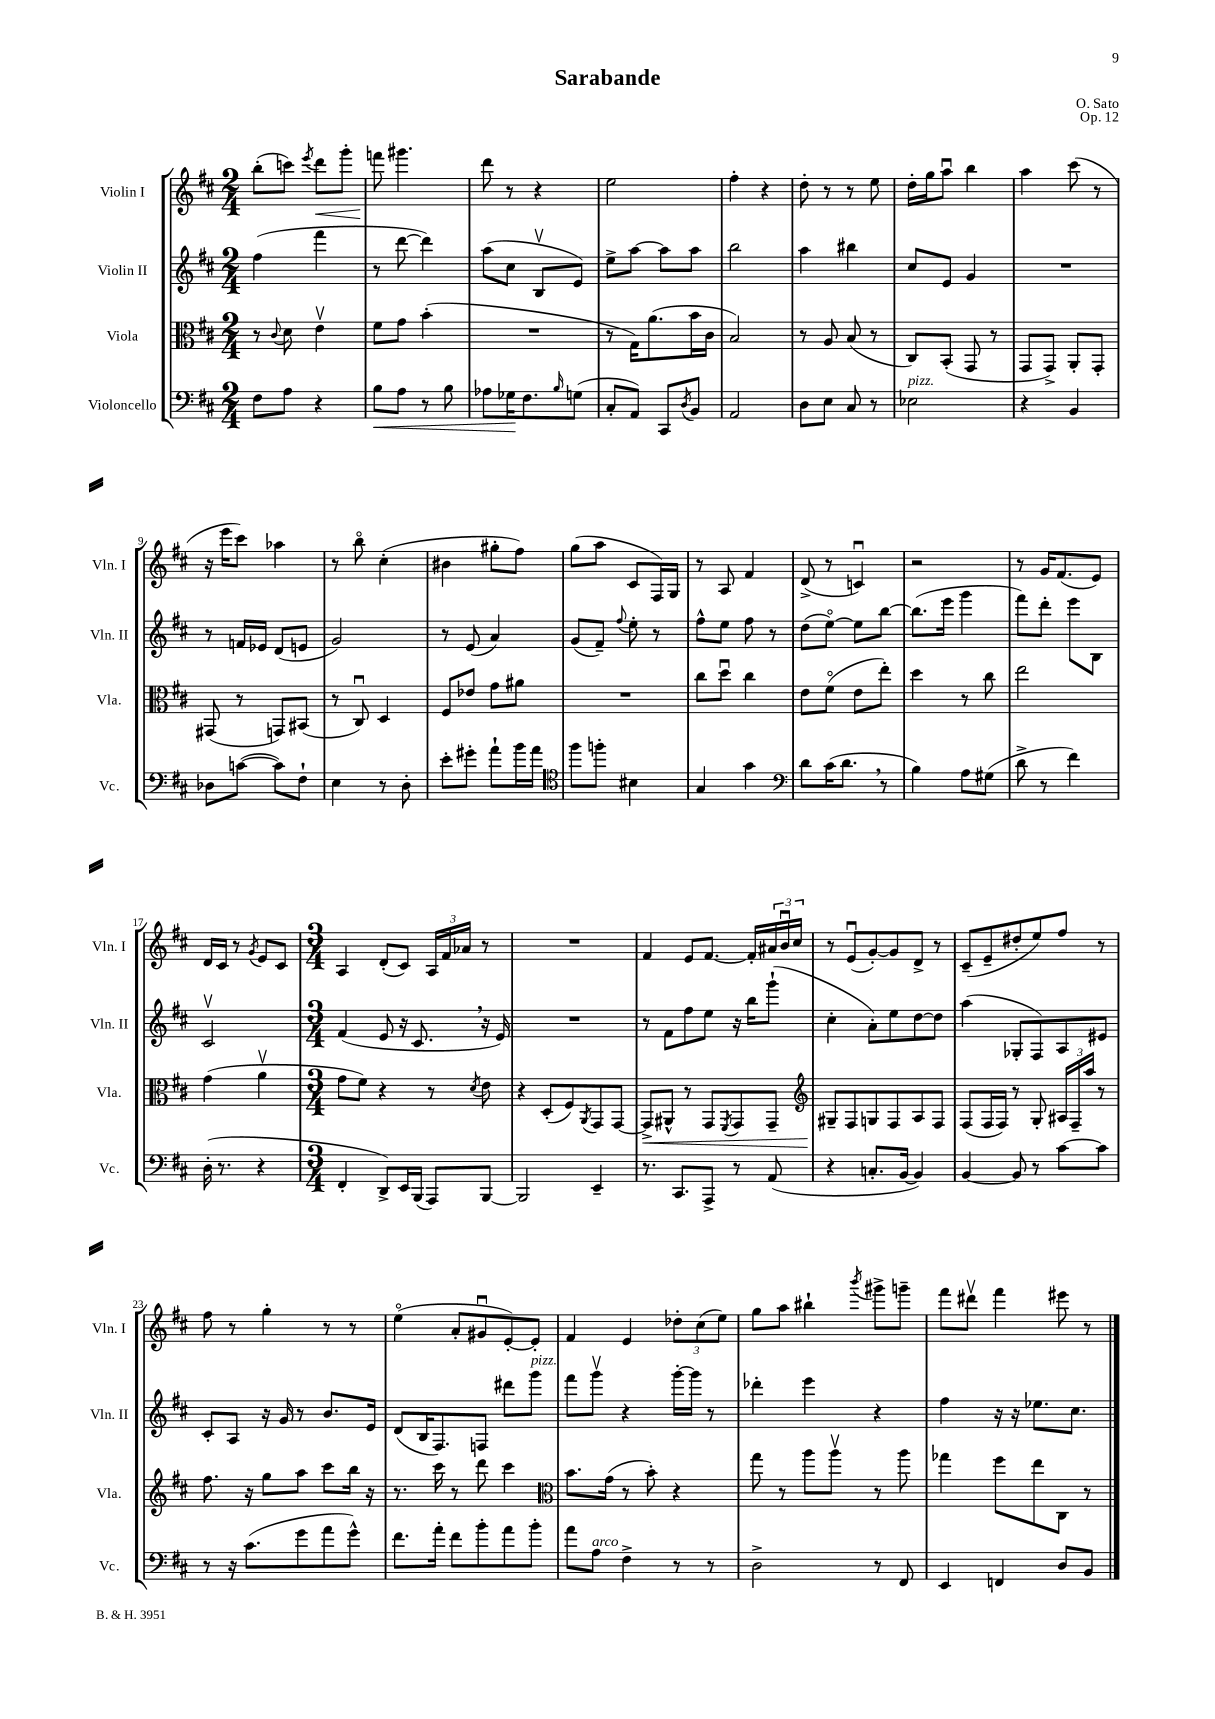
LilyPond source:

\header { title = "Sarabande" composer = "O. Sato" opus = "Op. 12" }
<<
\new StaffGroup <<
\new Staff = "s0" \with { instrumentName = "Violin I" shortInstrumentName = "Vln. I" } {
    \clef treble \key d \major \numericTimeSignature \time 2/4
    b''8-.( c'''8) \acciaccatura { e'''8 } d'''8\< g'''8-. |
    f'''8\! gis'''4. |
    d'''8 r8 r4 |
    e''2 |
    fis''4-. r4 |
    d''8-. r8 r8 e''8 |
    d''16-. g''16 a''8\downbow b''4 |
    a''4 cis'''8( r8 |
    r16 e'''16 cis'''8) aes''4 |
    r8 b''8\flageolet cis''4-.( |
    bis'4 gis''8-. fis''8) |
    g''8( a''8 cis'8 fis16) g16 |
    r8 a8 fis'4 |
    d'8->( r8 c'4\downbow) |
    r2 |
    r8 g'16 fis'8.( e'8) |
    d'16 cis'16 r8 \acciaccatura { g'8 } e'8 cis'8 |
    \numericTimeSignature \time 3/4 a4 d'8-.( cis'8) \tuplet 3/2 { a16 fis'16 aes'16 } r8 |
    R2. |
    fis'4 e'8 fis'8.~ fis'16-. \tuplet 3/2 { ais'16 b'16\downbow cis''16 } |
    r8 e'8\downbow( g'8~-.) g'8 d'8-> r8 |
    cis'8--( e'8-- dis''8-. e''8) fis''8 r8 |
    fis''8 r8 g''4-. r8 r8 |
    e''4\flageolet( a'8-. gis'8\downbow e'8~-.) e'8-. |
    fis'4 e'4 \tuplet 3/2 { des''8-. cis''8( e''8) } |
    g''8 a''8 bis''4-! \acciaccatura { b'''8 } gis'''8-> g'''8-- |
    fis'''8 dis'''8\upbow fis'''4 eis'''8 r8 \bar "|." |
}
\new Staff = "s1" \with { instrumentName = "Violin II" shortInstrumentName = "Vln. II" } {
    \clef treble \key d \major \numericTimeSignature \time 2/4
    fis''4( fis'''4 |
    r8 d'''8~ d'''4) |
    a''8( cis''8 b8\upbow e'8) |
    e''8-> a''8~ a''8 a''8 |
    b''2 |
    a''4 bis''4 |
    cis''8 e'8 g'4 |
    R2 |
    r8 f'16 ees'16 d'8( e'8 |
    g'2) |
    r8 e'8( a'4) |
    g'8( fis'8--) \appoggiatura { fis''8 } e''8-. r8 |
    fis''8-^ e''8 fis''8 r8 |
    d''8( e''8~\flageolet) e''8 b''8~ |
    b''8.( e'''16 g'''4 |
    fis'''8) d'''8-. e'''8 b8 |
    cis'2\upbow |
    \numericTimeSignature \time 3/4 fis'4( e'8 r16 cis'8. \breathe r16 e'16) |
    R2. |
    r8 fis'8 fis''8 e''8 r16 b''16 g'''8-!( |
    cis''4-. a'8-.) e''8 d''8~ d''8 |
    a''4( ges8-. fis8) a8 eis'8 |
    cis'8-. a8 r16 g'16 r8 b'8. e'16 |
    d'8( b16 fis8.) f8 dis'''8 g'''8^\markup { \italic "pizz." } |
    fis'''8 g'''8\upbow r4 g'''16~-. g'''16 r8 |
    des'''4-. e'''4 r4 |
    fis''4 r16 r16 ees''8. cis''8. \bar "|." |
}
\new Staff = "s2" \with { instrumentName = "Viola" shortInstrumentName = "Vla." } {
    \clef alto \key d \major \numericTimeSignature \time 2/4
    r8 \appoggiatura { cis'8 } d'8 e'4\upbow |
    fis'8 g'8 b'4-.( |
    R2 |
    r8 g16) a'8.( b'16 cis'16 |
    b2) |
    r8 a8 b8( r8 |
    cis8) b,8-.( g,8 r8 |
    g,8 g,8->) a,8-. g,8-. |
    gis,8( r8 g,8) bis,8( |
    r8 cis8\downbow) d4 |
    fis8 ees'8 g'8 ais'8 |
    R2 |
    cis''8 d''8\downbow cis''4 |
    e'8 fis'8\flageolet( e'8 e''8-.) |
    d''4 r8 cis''8 |
    e''2 |
    g'4( a'4\upbow |
    \numericTimeSignature \time 3/4 g'8 fis'8) r4 r8 \acciaccatura { d'8 } e'8 |
    r4 d8-.( fis8) \acciaccatura { a,8 } g,8 g,8~ |
    g,8->\< ais,8-^ r8 g,8 \acciaccatura { fis,8 } g,8 g,8-- |
    \clef treble gis8--\! fis8 g8 fis8 a8 fis8 |
    fis8( fis16 fis16) r8 g8-. \tuplet 3/2 { ais16 fis16-- a''16 } r8 |
    fis''8. r16 g''8 a''8 cis'''8 b''16 r16 |
    r8. cis'''16 r8 d'''8 cis'''4 |
    \clef alto b'8. g'16( r8 b'8-.) r4 |
    g''8 r8 a''8 a''8\upbow r8 a''8 |
    ges''4 fis''8 e''8 cis8 r8 \bar "|." |
}
\new Staff = "s3" \with { instrumentName = "Violoncello" shortInstrumentName = "Vc." } {
    \clef bass \key d \major \numericTimeSignature \time 2/4
    fis8 a8 r4 |
    b8\< a8 r8 b8 |
    aes8 ges16\! fis8. \grace { b16 } g8( |
    cis8-. a,8) cis,8 \acciaccatura { d8 } b,8 |
    a,2 |
    d8 e8 cis8 r8 |
    ees2^\markup { \italic "pizz." } |
    r4 b,4 |
    des8 c'8~( c'8) fis8-! |
    e4 r8 d8-. |
    e'8-. gis'8-. a'8-! b'16 a'16 |
    \clef tenor fis''8 f''8-. bis4 |
    g4 g'4 |
    \clef bass d'8 cis'16( d'8. \breathe r8 |
    b4) a8 gis8( |
    d'8-> r8 fis'4) |
    d16-.( r8. r4 |
    \numericTimeSignature \time 3/4 fis,4-. d,8->) e,16 b,,16( a,,8) b,,8~ |
    b,,2 e,4-- |
    r8. cis,8. a,,8-> r8 a,8( |
    r4 c8.-. b,16~ b,4) |
    b,4~ b,8 r8 cis'8~ cis'8 |
    r8 r16 cis'8.( g'8 a'8 g'8-^) |
    fis'8. a'16-. fis'8 b'8-. a'8 b'8-. |
    a'8 a8^\markup { \italic "arco" } fis4-> r8 r8 |
    d2-> r8 fis,8 |
    e,4 f,4 d8 b,8 \bar "|." |
}
>>
>>
